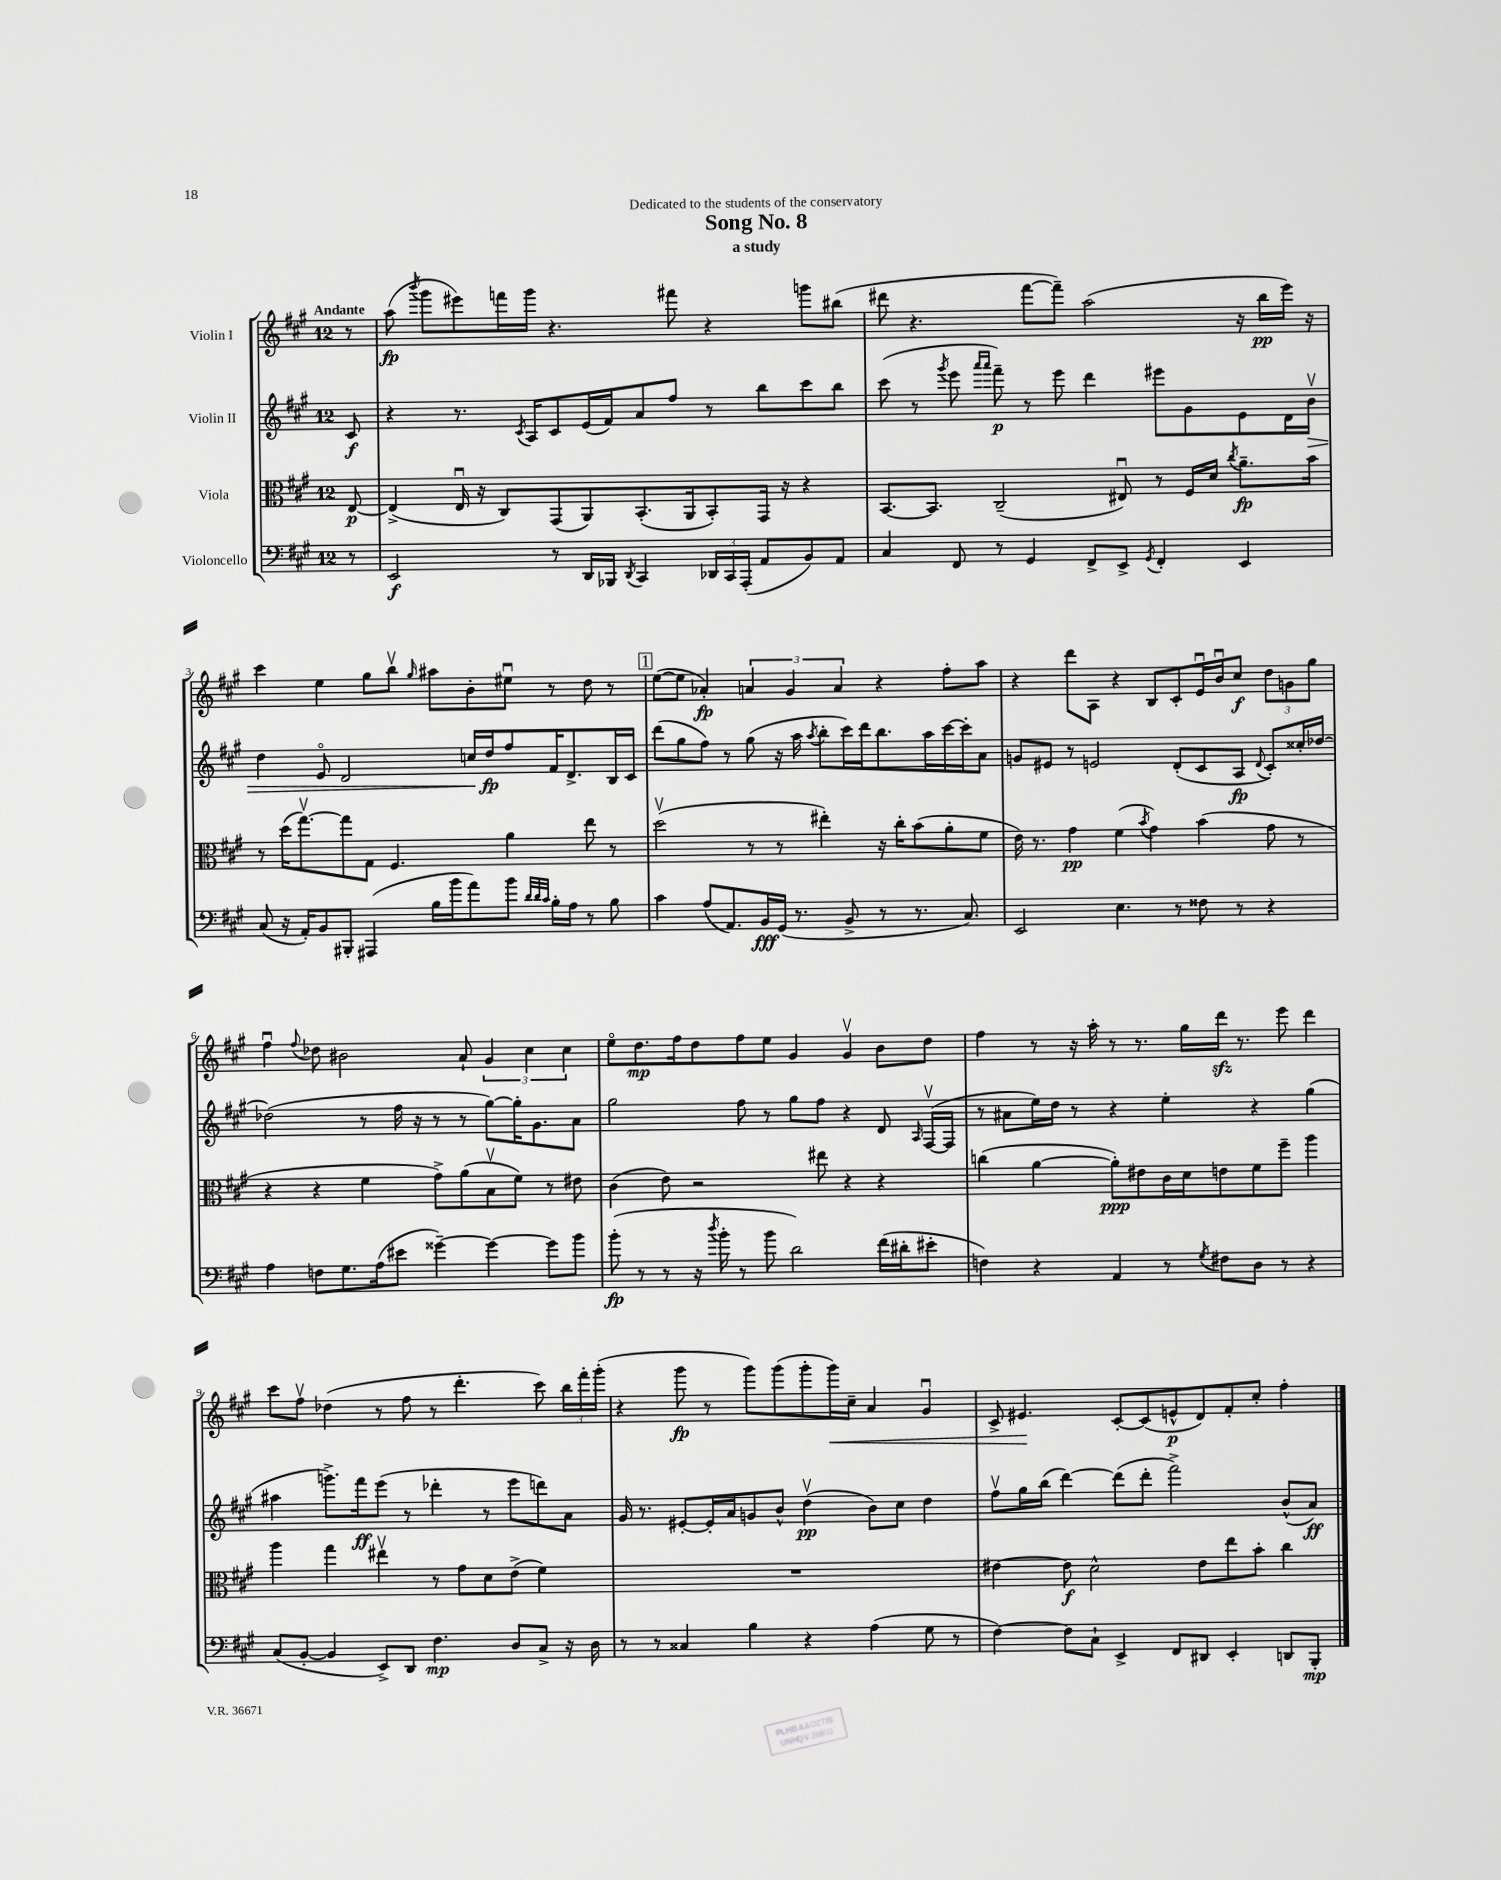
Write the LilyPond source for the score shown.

\header { title = "Song No. 8" subtitle = "a study" dedication = "Dedicated to the students of the conservatory" }
<<
\new StaffGroup <<
\new Staff = "s0" \with { instrumentName = "Violin I" } {
    \clef treble \key a \major \once \override Staff.TimeSignature.style = #'single-digit \time 12/8 \partial 8 \tempo "Andante"
    \autoBeamOff r8 |
    a''8\fp( \acciaccatura { b'''8 } gis'''8[ eis'''8) f'''16 gis'''16] r4. fis'''8 r4 g'''8[ bis''8]( |
    dis'''8 r4. fis'''8[~ fis'''8]--) a''2( r16 b''16[\pp e'''16]) r16 |
    cis'''4 e''4 gis''8[ b''8]\upbow \grace { gis''16 } ais''8[ b'8-. eis''8]\downbow r8 d''8 r8 |
    \mark \markup { \box "1" } e''8[~( e''8] aes'4-.\fp) \tuplet 3/2 { a'4 gis'4 a'4 } r4 fis''8[-. a''8] |
    r4 d'''8[ a8] r4 b8[ cis'8-. e'16\downbow b'16\downbow cis''8]\f \tuplet 3/2 { d''8[ g'8 gis''8] } |
    fis''4\downbow \appoggiatura { fis''8 } des''8 bis'2 a'8-! \tuplet 3/2 { gis'4 cis''4 cis''4 } |
    e''8[\flageolet d''8.\mp fis''16 d''8 fis''8 e''8] gis'4 gis'4\upbow b'8[ d''8] |
    fis''4 r8 r16 a''16-. r8 r8. gis''16[ d'''16]\sfz r8. e'''8 d'''4 |
    cis'''8[ fis''8]\upbow des''4( r8 fis''8 r8 d'''4.-. cis'''8) \tuplet 3/2 { b''16[ fis'''16-. gis'''16]-.( } |
    r4 gis'''8\fp r8 gis'''8[) gis'''8( gis'''8-. gis'''16\<) cis''16]-- a'4 gis'4\downbow |
    cis'8-> eis'4.\! cis'8[~-. cis'8( e'8-^\p d'8) fis'8-. cis''8]-. fis''4-. \bar "|." |
}
\new Staff = "s1" \with { instrumentName = "Violin II" } {
    \clef treble \key a \major \once \override Staff.TimeSignature.style = #'single-digit \time 12/8 \partial 8
    \autoBeamOff cis'8\f |
    r4 r8. \acciaccatura { cis'8 } a16[ cis'8 e'16( fis'16) a'8 fis''8] r8 b''8[ cis'''8 b''8] |
    cis'''8( r8 \acciaccatura { gis'''8 } e'''8 \grace { a'''16[ a'''16] } fis'''8--\p) r8 e'''8 d'''4 eis'''8[ gis'8 e'8 d'16 b'16]\upbow\> |
    d''4 e'8\flageolet d'2 c''16[ d''16\fp\! fis''8 fis'16 d'8.-> b16 cis'16] |
    \mark \markup { \box "1" } d'''8[( gis''8 fis''8]) r8 gis''8( r16 a''16 \acciaccatura { a''8 } b''8[-. cis'''16) d'''16 b''8. a''16 cis'''16~ cis'''16-. a'8] |
    g'8[ eis'8] r8 e'2 d'8[-.( cis'8 a8]\fp \appoggiatura { d'8 } cis'8[-.) cisis''16-. des''16]~ |
    des''2( r8 fis''16 r16 r8 r8 gis''8[~) gis''16-. gis'8. a'8] |
    gis''2 fis''8 r8 gis''8[ fis''8] r4 d'8 \grace { a16 } fis16[~\upbow( fis16] |
    r8 ais'8[ e''16) d''16] r8 r4 e''4-. r4 gis''4( |
    ais''4 g'''8.[->) fis'''16\ff e'''8]( r8 des'''4-. r8 e'''8[ d'''8) a'8] |
    gis'16 r8. eis'8[~-. eis'16-. a'16 g'8 b'8]-^ d''4\upbow\pp( b'8[) cis''8] d''4 |
    fis''8[\upbow gis''16 b''16]( d'''4~) d'''8[( d'''8]-. fis'''2->) b'8[-^( a'8]\ff) \bar "|." |
}
\new Staff = "s2" \with { instrumentName = "Viola" } {
    \clef alto \key a \major \once \override Staff.TimeSignature.style = #'single-digit \time 12/8 \partial 8
    \autoBeamOff e8~\p |
    e4->( e16\downbow r16 cis8[) gis,8( a,8) b,8.-.( a,16 b,8-.) gis,16] r16 r4 |
    b,8.[~ b,8.] cis2--( eis8\downbow) r8 fis16[ d'16] \acciaccatura { cis''8 } a'8.[--\fp b'16] |
    r8 d''16[( gis''8.~\upbow) gis''8 gis8] fis4. a'4 e''8 r8 |
    \mark \markup { \box "1" } d''2\upbow( r8 r8 eis''4-.) r16 cis''16[-. b'8( a'8-. fis'8] |
    e'16) r8. gis'4\pp fis'4( \acciaccatura { b'8 } gis'4) b'4( gis'8 r8 |
    r4 r4 fis'4 gis'8[->) a'8( b8\upbow fis'8]) r8 eis'8 |
    cis'4( e'8) r2 eis''8 r4 r4 |
    c''4( a'4~ a'8[-.\ppp) eis'8 cis'16 d'16 e'8 fis'8 fis''8]-- a''4 |
    a''4 gis''4 eis''4\upbow r8 gis'8[ d'8 e'8]->( fis'4) |
    R1. |
    eis'4~ eis'8\f d'2-^ eis'8[ e''8 b'8]-. cis''4 \bar "|." |
}
\new Staff = "s3" \with { instrumentName = "Violoncello" } {
    \clef bass \key a \major \once \override Staff.TimeSignature.style = #'single-digit \time 12/8 \partial 8
    \autoBeamOff r8 |
    e,2\f r8 d,16[ bes,,16] \acciaccatura { d,8 } cis,4 \tuplet 3/2 { des,16[ cis,16 a,,16]-.( } a,8[ b,8) a,8] |
    cis4 fis,8 r8 gis,4 fis,8[-> e,8]-> \acciaccatura { gis,8 } fis,4-. e,4 |
    cis8( r16 a,16[-.) b,8 bis,,8]-. ais,,4( b16[ b'16 a'8) b'8] \grace { d'32[ d'32 cis'32] } b16[-. a16] r8 b8 |
    \mark \markup { \box "1" } cis'4 a8[( a,8.) b,16\fff gis,16]( r8. b,8-> r8 r8. cis8.) |
    e,2 e4. r8 fisis8 r8 r4 |
    a4 f8[ gis8. a16( eis'8] gisis'4~--) gisis'4~ gisis'8[ b'8] |
    b'8-.\fp( r8 r8 r16 \acciaccatura { d''8 } b'16-. r8 b'8 d'2) fis'16[( dis'16-. eis'8]-. |
    f4) r4 a,4 r8 \acciaccatura { gis8 } fis8[ d8] r8 r4 |
    cis8[( b,8]~-. b,4 e,8[->) d,8] fis4.\mp d8[ cis8]-> r16 d16 |
    r8 r8 cisis4 b4 r4 a4( gis8 r8 |
    fis4~) fis8[ cis8]-! e,4-> fis,8[ dis,8] e,4-. d,8[ b,,8]-.\mp \bar "|." |
}
>>
>>
